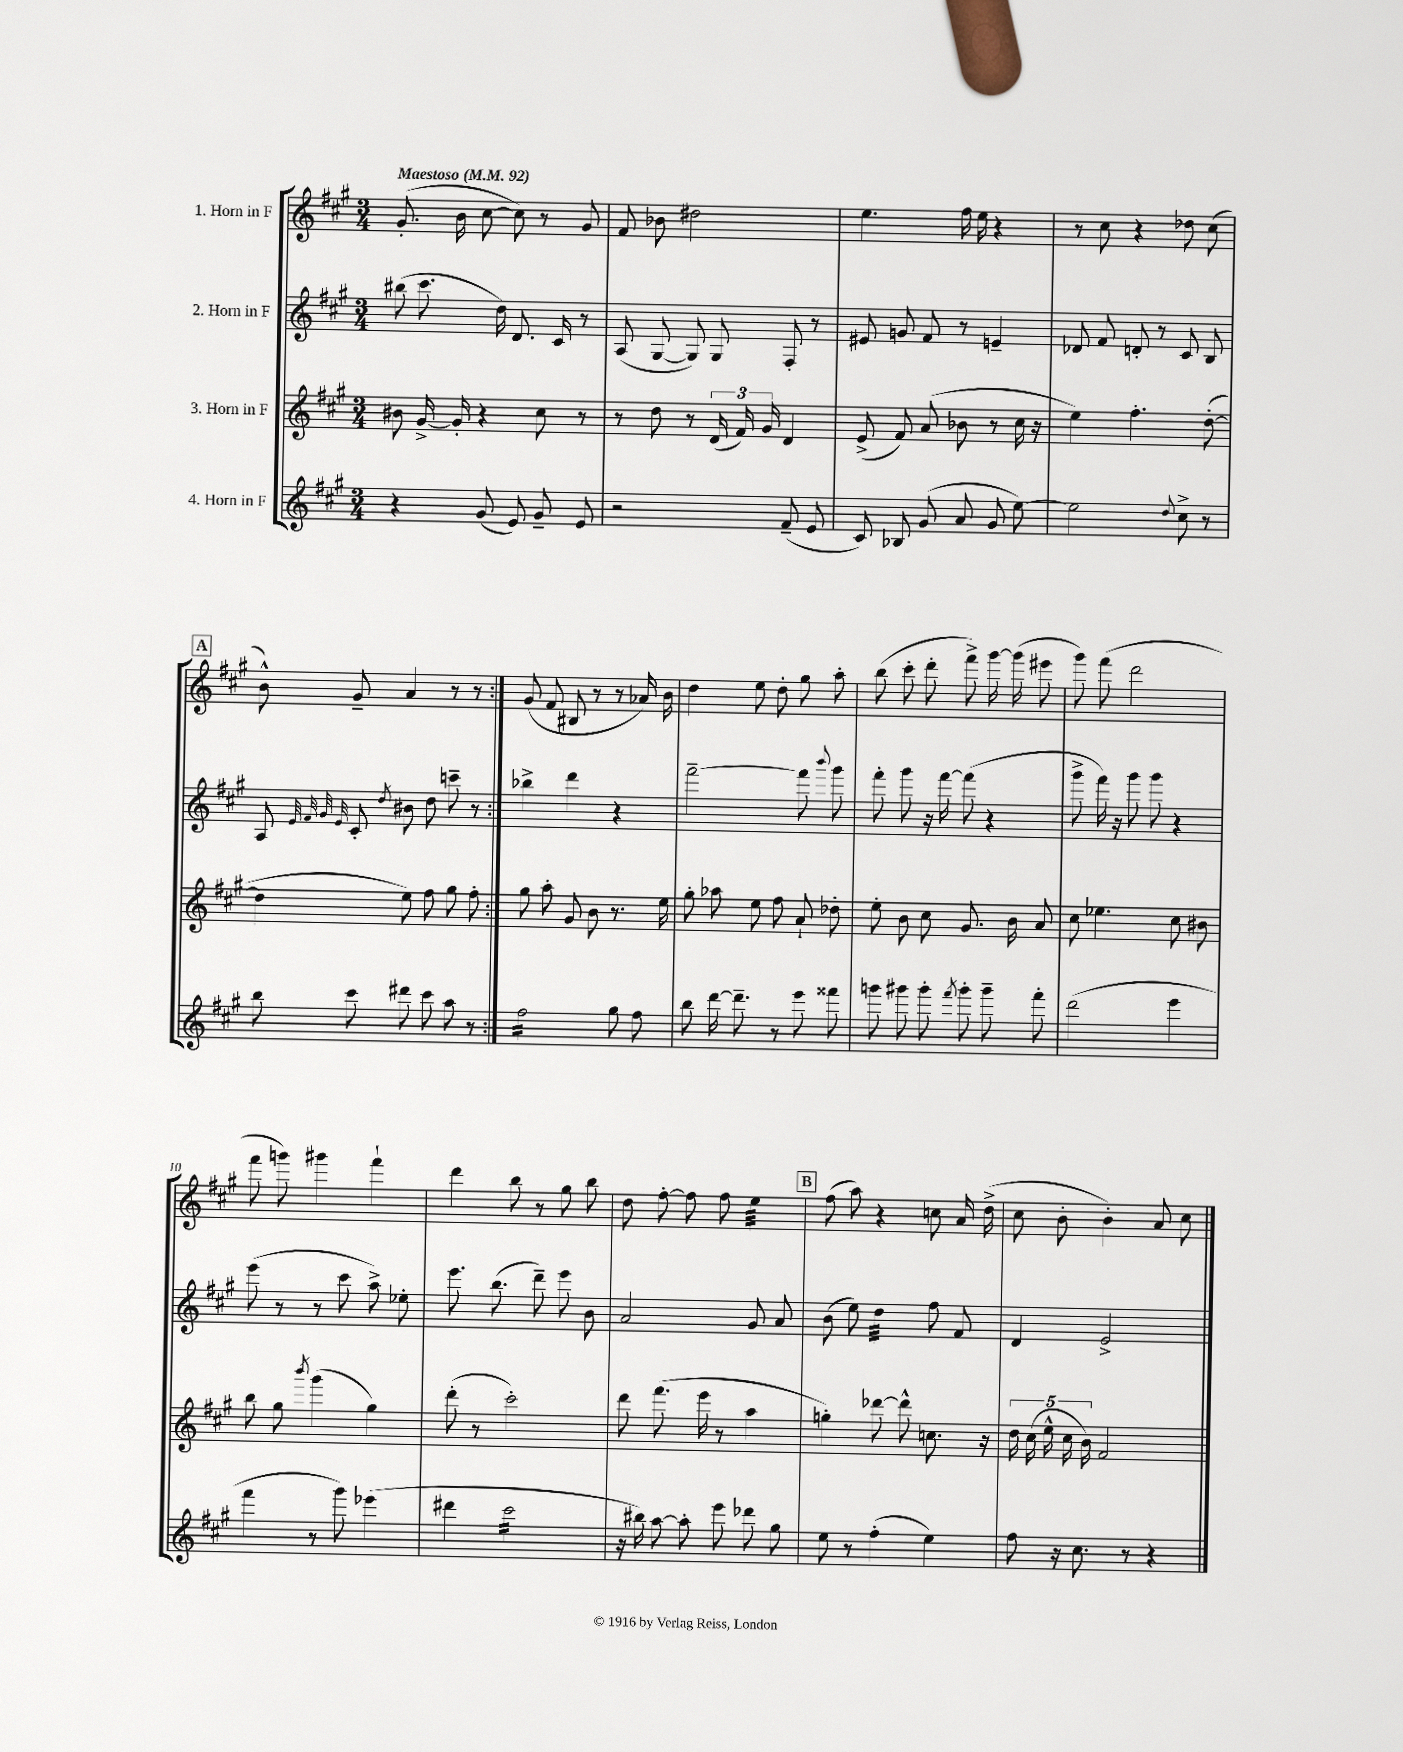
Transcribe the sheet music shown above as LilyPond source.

<<
\new StaffGroup <<
\new Staff = "s0" \with { instrumentName = "1. Horn in F" } {
    \clef treble \key a \major \numericTimeSignature \time 3/4 \tempo "Maestoso" 4 = 92
    \autoBeamOff \repeat volta 2 { gis'8.-.( b'16 cis''8~ cis''8) r8 gis'8 |
    fis'8 bes'8 dis''2 |
    e''4. fis''16 e''16 r4 |
    r8 cis''8 r4 des''8 cis''8( |
    \mark \markup { \box "A" } b'8-^) gis'8-- a'4 r8 r8 | }
    gis'8( fis'8 bis8 r8 r8 aes'16) b'16 |
    d''4 e''8 d''8-. gis''8 a''8-. |
    b''8( cis'''8-. d'''8-. fis'''8->) gis'''16~ gis'''16( eis'''8 |
    gis'''8) fis'''8( d'''2 |
    fis'''8 g'''8) gis'''4 fis'''4-! |
    d'''4 b''8 r8 gis''8 b''8 |
    d''8 fis''8~-. fis''8 fis''8 e''4:32 |
    \mark \markup { \box "B" } fis''8( a''8) r4 c''8 a'16 d''16->( |
    cis''8 b'8-. b'4-.) a'8 cis''8 \bar "|." |
}
\new Staff = "s1" \with { instrumentName = "2. Horn in F" } {
    \clef treble \key a \major \numericTimeSignature \time 3/4
    \autoBeamOff \repeat volta 2 { bis''8( cis'''8. d''16) d'8. cis'16 r8 |
    a8( gis8~ gis8) gis8 fis8-. r8 |
    eis'8 g'8 fis'8 r8 e'4-- |
    des'8 fis'8 d'8-. r8 cis'8 b8 |
    \mark \markup { \box "A" } a8 \grace { e'32 fis'32 gis'32 e'32 } cis'8-. \acciaccatura { d''8 } bis'8 d''8 c'''8-- r8 | }
    bes''4-> d'''4 r4 |
    fis'''2~-- fis'''8 \appoggiatura { b'''8 } gis'''8 |
    fis'''8-. gis'''8 r16 fis'''16~ fis'''8( r4 |
    gis'''8-> fis'''16) r16 gis'''8 gis'''8 r4 |
    e'''8( r8 r8 cis'''8 a''8->) ees''8-. |
    e'''8. b''8.( d'''8--) e'''8 b'8 |
    a'2 gis'8 a'8 |
    \mark \markup { \box "B" } b'8( e''8) d''4:32 fis''8 fis'8 |
    d'4 e'2-> \bar "|." |
}
\new Staff = "s2" \with { instrumentName = "3. Horn in F" } {
    \clef treble \key a \major \numericTimeSignature \time 3/4
    \autoBeamOff \repeat volta 2 { bis'8 gis'16~-> gis'16-. r4 cis''8 r8 |
    r8 d''8 r8 \tuplet 3/2 { d'16( fis'16) gis'16 } d'4 |
    e'8->( fis'8) a'8( bes'8 r8 cis''16 r16 |
    e''4) fis''4.-. d''8~-.( |
    \mark \markup { \box "A" } d''4 e''8) fis''8 gis''8 fis''8-. | }
    gis''8 a''8-. gis'8 b'8 r8. e''16 |
    gis''8-. aes''8 e''8 fis''8 a'8-! des''8-. |
    e''8-. b'8 cis''8 gis'8. b'16 a'8 |
    cis''8 ees''4. cis''8 bis'8 |
    b''8 gis''8 \acciaccatura { b'''8 } gis'''4( gis''4) |
    d'''8-.( r8 cis'''2-.) |
    d'''8 fis'''8.( e'''16 r8 a''4 |
    \mark \markup { \box "B" } g''4-.) des'''8~ des'''8-^ c''8. r16 |
    \tuplet 5/4 { d''16 cis''16( e''16-^ cis''16 b'16) } fis'2 \bar "|." |
}
\new Staff = "s3" \with { instrumentName = "4. Horn in F" } {
    \clef treble \key a \major \numericTimeSignature \time 3/4
    \autoBeamOff \repeat volta 2 { r4 gis'8( e'8) gis'8-- e'8 |
    r2 fis'8--( e'8 |
    cis'8) bes8 gis'8( a'8 gis'8 e''8~) |
    e''2 \appoggiatura { d''8 } cis''8-> r8 |
    \mark \markup { \box "A" } b''8 cis'''8 dis'''8 cis'''8 a''8 r8 | }
    fis''2:16 gis''8 fis''8 |
    b''8 d'''16~ d'''8.-- r8 e'''8 fisis'''8 |
    g'''8 gis'''8 gis'''8-. \acciaccatura { fis'''8 } gis'''8-. gis'''8-- fis'''8-. |
    d'''2( e'''4 |
    fis'''4 r8 gis'''8) ees'''4( |
    dis'''4 cis'''2:16 |
    r16 bis''16) a''8~ a''8-. e'''8 des'''8 gis''8 |
    \mark \markup { \box "B" } e''8 r8 fis''4-.( e''4) |
    fis''8 r16 cis''8. r8 r4 \bar "|." |
}
>>
>>
